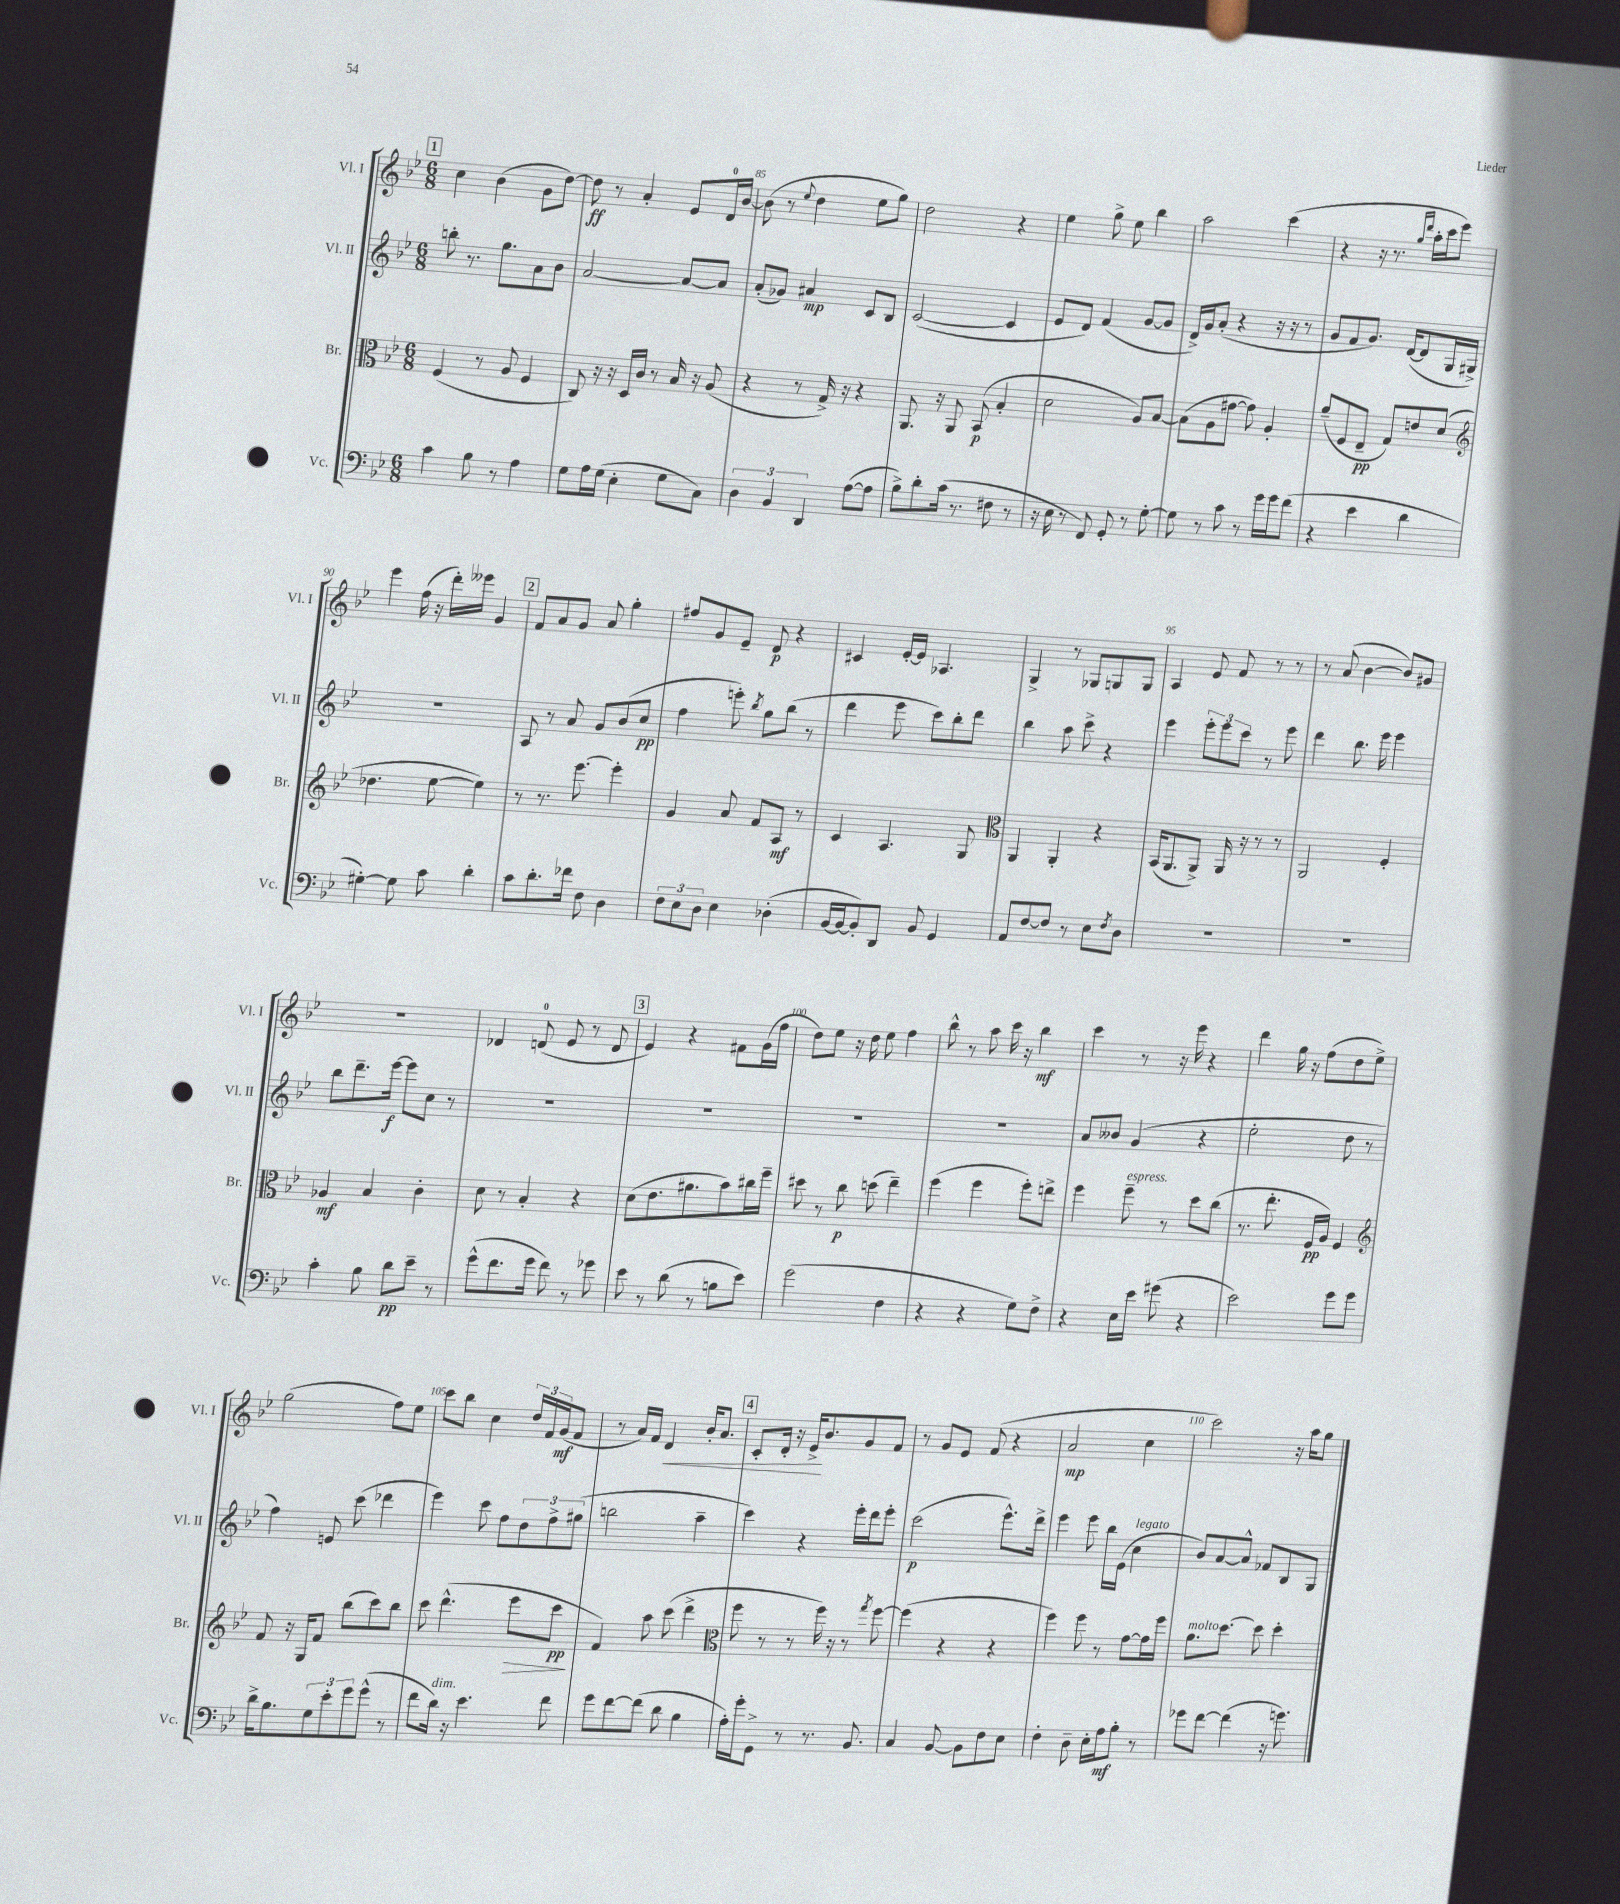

**kern	**kern	**kern	**kern
*staff4	*staff3	*staff2	*staff1
*clefF4	*clefC3	*clefG2	*clefG2
*k[b-e-]	*k[b-e-]	*k[b-e-]	*k[b-e-]
*M6/8	*M6/8	*M6/8	*M6/8
4c\	(4F/	8bb'\	4cc\
.	.	8.r	.
8B-\	8r	.	(4b-\
.	.	8.gg\L	.
8r	8A/	.	.
4A\	4F/	8a\	8g\L
.	.	8b-\J	[8dd\J)
=	=	=	=
8G\L	8C/)	[2a/	8dd\]
16A\L	16r	.	8r
(16G\JJ	16r	.	.
4E-'\	16D/LL	.	4a'/
.	16c/JJ	.	.
.	8r	.	.
8G\L	16B-/	8a/_L	8e-/L
.	16r	.	.
8C\J)	(8A/	8a/]J	16d/L
.	.	.	[16b-/JJ
=	=	=	=
6D\	4r	(8a'/L	(8b-\]
.	.	8g-/J)	8r
6BB-/	.	.	.
.	.	.	8qqee-/
.	8r	4a#/	4dd\
6DD/	.	.	.
.	16G^/)	.	.
.	16r	.	.
([8A\L	4r	8c/L	8ee-\L
8A\]J	.	8B-/J	8gg\J)
=	=	=	=
8B-^\L)	8.AA/	([2c/	2dd\
8d'\	.	.	.
.	16r	.	.
(16c\Jk	8AA/	.	.
8.r	.	.	.
.	(8BB-/	.	.
8F#\	4B-'/	4c/]	4r
8r	.	.	.
=	=	=	=
16r	2d\	8e-/L	4ee-\
16E-\	.	.	.
8r	.	8d/J)	.
8FF/)	.	(4f/	8gg^\
8GG'/	.	.	8ee-\
8r	8A/L)	[8g/L	4bb-\
[8G'\	[8B-/J	8g/]J	.
=	=	=	=
8G\]	(8B-\]L	16d^/LL)	2aa\
.	.	16g/J	.
8r	8A\	(8a'/J	.
8c\	[8g#\J	4r	.
8r	8g#\])	.	.
16g\LL	4A'/	16r	(4ccc\
16g\J	.	16r	.
(8f\J	.	8r	.
=	=	=	=
4r	(8a~/L	8g/L	4r
.	8F/	8f/	.
4e-\	8E-~/J	8.g/J)	16r
.	.	.	8.r
.	8G/L)	.	.
.	.	([16d/LK	.
.	.	.	16qqgg/LL
.	.	.	16qqddd/JJ
4d\	8e/	8d/]	16aa'\LL
.	.	.	16ccc\J
.	(8d/J	16G/L	8eee-\J)
.	.	16G#^/JJ)	.
=	=	=	=
*	*clefG2	*	*
[4G#'\)	4.dd-\	2.r	4eee-\
8G#\]	.	.	(16ff\
.	.	.	16r
8c\	[8ee-\	.	16ddd'\LL)
.	.	.	16eee--\JJ
4d'\	4ee-\])	.	4g/
=	=	=	=
8c\L	8r	8A/	8f/L
8.d'\	8.r	8r	8a/
.	.	8a/	8g/J
16f-\Jk	[8.eee-\	.	.
8F\	.	8g/L	8a/
4D\	4eee-'\]	(8b-/	4gg'\
.	.	8cc/J	.
=	=	=	=
12F\L	4g/	4ff\	8ff#/L
12E-\	.	.	.
.	.	.	8g/
12D\J	.	.	.
4E-\	8a/	8eee'\)	8e-~/J
.	.	8qbb-/	.
.	8f/L	8gg\L	8d/
(4D-'\	8A/J	(8bb-\J	4r
.	8r	8r	.
=	=	=	=
[16BB-/LL	4c/	4ddd\	4c#/
16BB-/_J	.	.	.
8BB-'/])	.	.	.
8DD/J	4.A/	8eee-\	[16e-'/LL
.	.	.	16e-/]JJ
8BB-/	.	8ccc\L)	4.A-/
4GG/	.	8bb-'\	.
.	8G/	8ddd\J	.
=	=	=	=
*	*clefC3	*	*
8AA/L	4AA/	4bb-\	4G^/
[8F/	.	.	.
8F/]J	4AA'/	8aa\	8r
8r	.	8ccc^\	8G-/L
8E-\L	4r	4r	8G/
8qF/	.	.	.
8D\J	.	.	8G/J
=	=	=	=
2.r	(16BB-/LK	4eee-\	4A/
.	8.AA/	.	.
.	8AA^/J)	12eee-'\L	8e-/
.	.	12eee-\	.
.	16AA/	.	8f/
.	.	12ccc\J	.
.	16r	.	.
.	8r	8r	8r
.	8r	8eee-\	8r
=	=	=	=
2.r	2AA/	4ddd\	8r
.	.	.	(8a/
.	.	8.bb-\	[4b-\
.	.	16eee-\	.
.	4F'/	4eee-\	8b-/]L)
.	.	.	8g#/J
=	=	=	=
4c'\	4A-/	8bb-\L	2.r
.	.	8.ddd~\	.
8B-\	4B-/	.	.
.	.	[16eee-\Jk	.
8d\L	.	8eee-\]L	.
8e-~\J	4c'\	8cc\J	.
8r	.	8r	.
=	=	=	=
(8g^^\L	8d\	2.r	4d-/
8.f\	8r	.	.
.	4B-'/	.	(8d/
16g\Jk	.	.	.
8f\)	.	.	8e-/
8r	4r	.	8r
8g-\	.	.	8d/
=	=	=	=
8e-\	(8d\L	2.r	4e-/)
8r	8.e-\	.	.
(8d\	.	.	4r
.	8.a#\	.	.
8r	.	.	.
8B\L	8b-\)	.	8f#\L
8e-\J)	16cc#\L	.	(16g\L
.	16ff~\JJ	.	16ff\JJ
=	=	=	=
(2g\	8dd#\	2.r	8dd\L)
.	8r	.	8ee-\J
.	8cc\	.	16r
.	.	.	16dd\
.	(8dd\	.	8ee-\
4F\	4ee-~\)	.	4ff\
=	=	=	=
4r	(4ff\	2.r	8bb-^^\
.	.	.	8r
4r	4ff\	.	8aa\
.	.	.	16ccc\
.	.	.	16r
8G\L)	8ff'\L)	.	4bb-\
8F^\J	8ee^\J	.	.
=	=	=	=
4r	4ff\	8a/L	4ccc\
.	.	8b--/J	.
16E-\LL	8ff~\	(4g/	8r
16e-\JJ	.	.	.
(8g#\	8r	.	16r
.	.	.	16eee-\
4r	8dd\L	4r	4r
.	(8cc\J	.	.
=	=	=	=
2e-\)	8.r	2ee-'\	4ddd\
.	8.ee-'\	.	.
.	.	.	16gg\
.	.	.	16r
.	16F/LL	.	(8ff\L
.	16A/JJ)	.	.
8g\L	4F/	8dd\	8dd\
8g\J	.	8r	8ee-^\J)
=	=	=	=
*	*clefG2	*	*
16d^\LK	8f/	4ff\)	(2gg\
8.B-\	.	.	.
.	16r	.	.
.	16G/LK	.	.
12G\	8f/J	8e/	.
12e-'\	.	.	.
.	(8bb-\L	(8ccc\	.
12g\	.	.	.
(8g^^\J	8ccc\)	4ddd-\	8ff\L)
8r	8bb-\J	.	8ee-\J
=	=	=	=
8f\L	8ccc\	4eee-\)	8ccc\L
16d\Jk)	(4.ddd^^\	.	8bb-\J
16r	.	.	.
4.e-\	.	8ccc\	4cc\
.	.	8ff\L	.
.	8eee-\L	12dd\	24dd/LL
.	.	.	24f/
.	.	12ff^\	(24g/J
8f\	8ccc\J	.	8f/J
.	.	(12gg#\J	.
=	=	=	=
8g\L	4f/)	2bb\	8r
[8f\	.	.	16a/LL)
.	.	.	16f/JJ
(8f\]J	8aa\	.	4d/
8d\	(8ccc\	.	.
4B-\	4ddd^\	4aa~\	16b-'/LK
.	.	.	8.a/J
=	=	=	=
*	*clefC3	*	*
16A'\LL)	8ff\	4ccc\)	8c'/L
16g'\J	.	.	.
8GG^\J	8r	.	16d'/Jk
.	.	.	16r
8r	8r	4r	16e-^/LK
.	.	.	8.b-/
8.r	16ff\)	.	.
.	16r	.	.
.	8r	16eee-'\LL	8g/
8.BB-/	.	16ddd\J	.
.	8qgg/	.	.
.	[8ff\	8eee-'\J	8f/J
=	=	=	=
4C/	(4ff\]	(2ccc\	8r
.	.	.	8g/L
[8BB-/	4r	.	8e-/J
8BB-\]L	.	.	(8f/
8F\	4r	8.eee-^^\L)	4r
8E-\J	.	.	.
.	.	16ddd^\Jk	.
=	=	=	=
4F'\	4ff\)	4eee-\	2a/
8D~\	8ff\	8eee-\	.
16E-'\LL	8r	16bb-\LL	.
16A\J	.	(16e-\JJ	.
8B-'\J	[8g\L	4cc\	4cc\
8r	16g\]L	.	.
.	16ff\JJ	.	.
=	=	=	=
8g-\L	8.a\L	8b-/L)	2ccc\)
[8f\J	.	[8a/	.
.	[8.dd\J	.	.
(4f\]	.	8a^^/]J	.
.	8dd\]	8f-/L	.
16r	4dd'\	8B-/	16r
8.g\)	.	.	16aa\LK
.	.	8G/J	8gg\J
==	==	==	==
*-	*-	*-	*-
